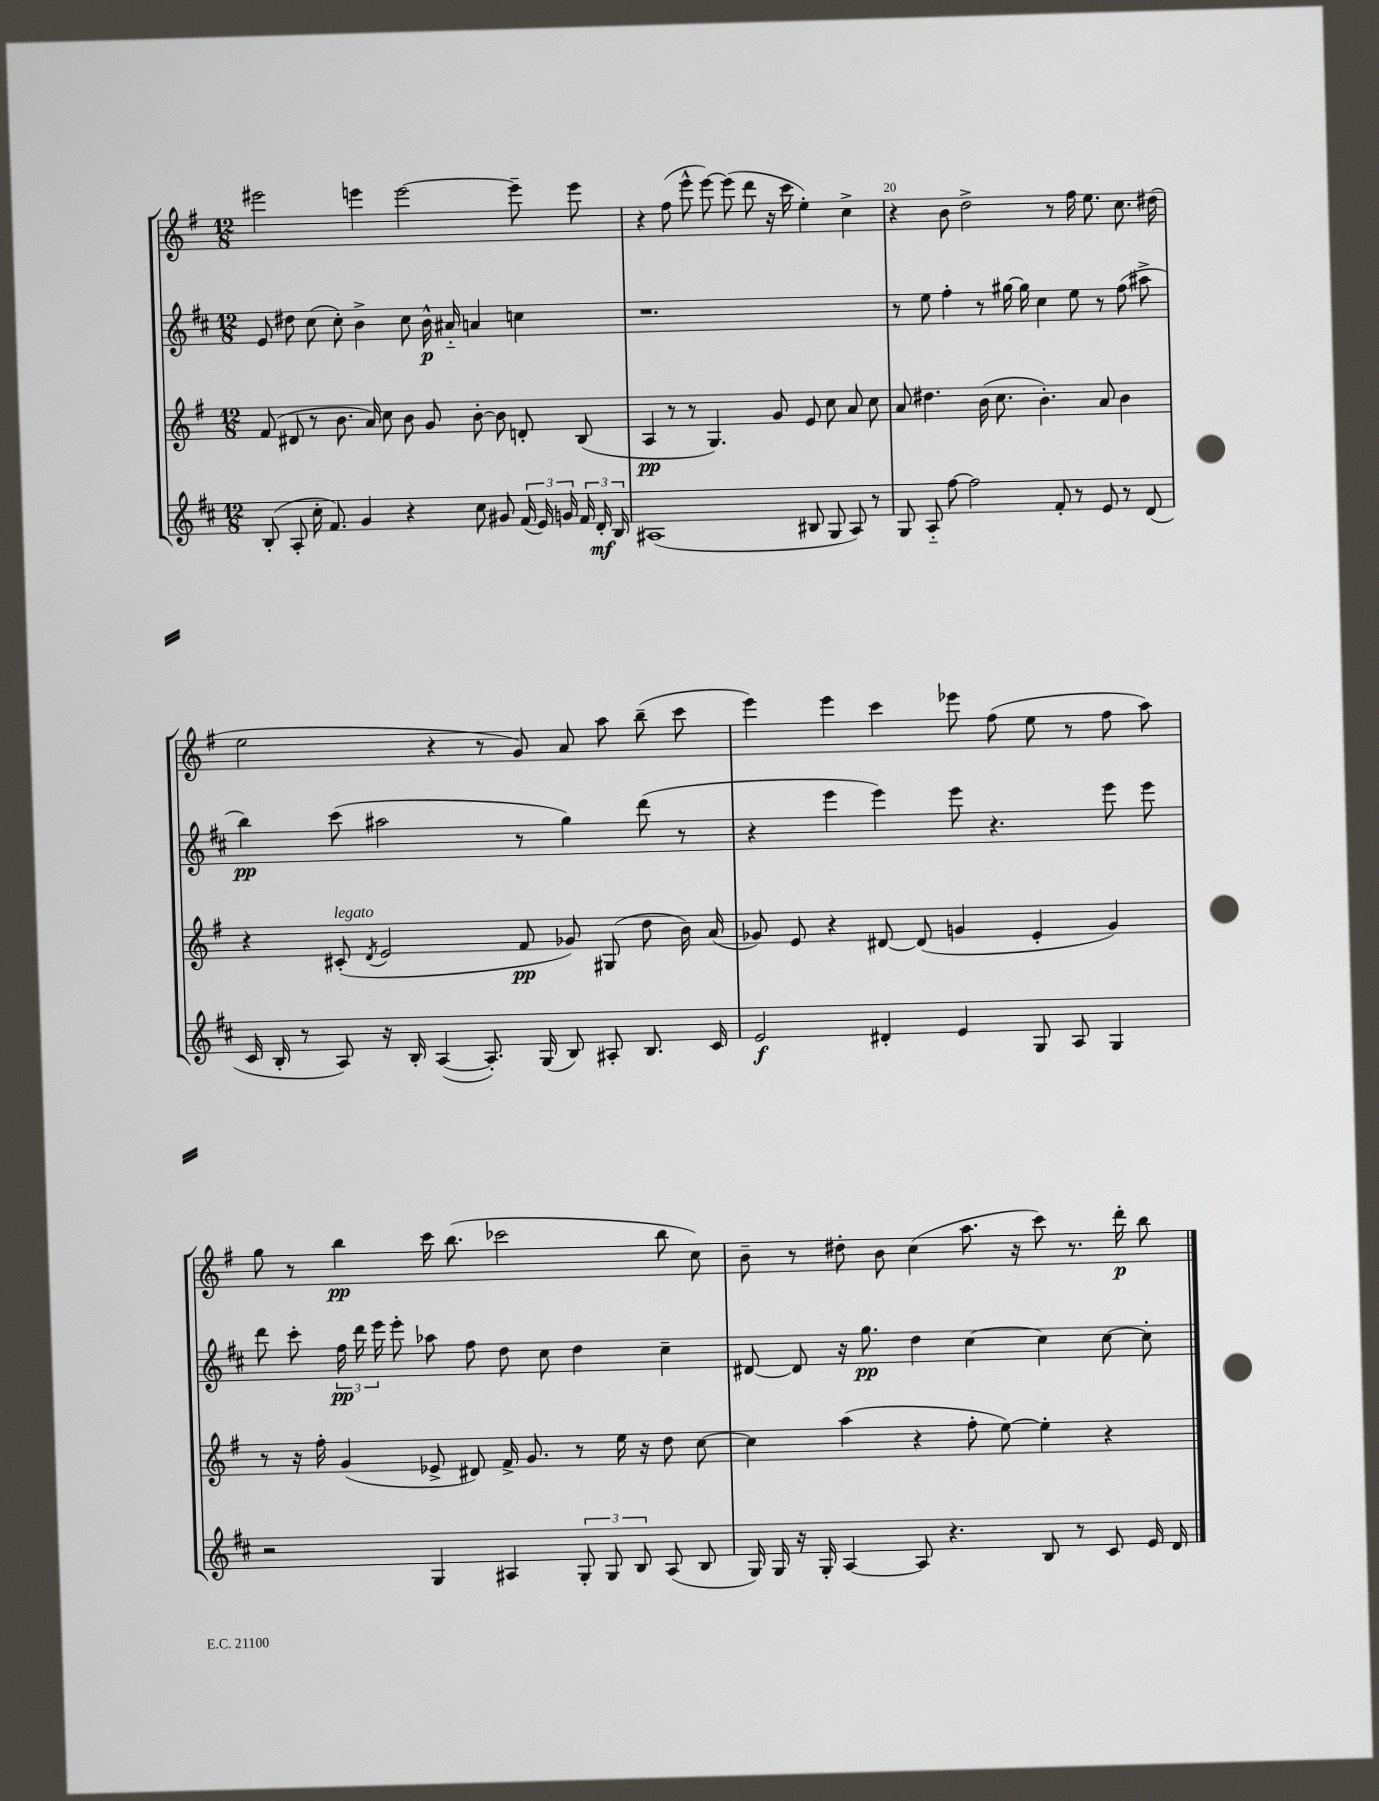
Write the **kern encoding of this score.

**kern	**kern	**kern	**kern
*staff4	*staff3	*staff2	*staff1
*clefG2	*clefG2	*clefG2	*clefG2
*k[f#c#]	*k[f#]	*k[f#c#]	*k[f#]
*M12/8	*M12/8	*M12/8	*M12/8
(8B'	(8f#	8e	2eee#
8A'	8d#	8dd#	.
16cc#'	8r	(8cc#	.
8.f#)	.	.	.
.	8.b	8cc#')	.
4g	.	4b^	4eee
.	16a)	.	.
.	8cc	.	.
4r	8b	8cc#	[2eee
.	8g	16b^^	.
.	.	16a#'~	.
8cc#	[8b'	4a	.
8g#	8b]	.	.
(24f#	8d'	4cc	8eee~]
24e)	.	.	.
24g	.	.	.
24f#	(8B	.	8eee
24d'	.	.	.
24B	.	.	.
=	=	=	=
(1A#	4A	1.r	4r
.	8r	.	(8ff#
.	8r	.	8eee^^
.	4.G)	.	[8eee)
.	.	.	(8eee]
.	.	.	8ddd
.	8g	.	16r
.	.	.	16ccc
8B#	8e	.	4ee')
8G	8cc	.	.
8A#)	8a	.	4cc^
8r	8cc	.	.
=	=	=	=
8G	8a	8r	4r
8A'~	4.dd#	8ee	.
[8ff#	.	4ff#'	8b
2ff#]	.	.	2dd^
.	(16b	8r	.
.	8.cc	.	.
.	.	[16gg#	.
.	.	16gg#]	.
.	4.b')	4cc#	.
8f#'	.	.	8r
8r	.	8ee	16ff#
.	.	.	8.ee
8e	8a	8r	.
8r	4b	(8ff#	8.cc
(8d	.	8aa#^	.
.	.	.	(16dd#
=	=	=	=
16c#	4r	4bb)	2ee
16B'	.	.	.
8r	.	.	.
8A)	(8c#'	(8ccc#	.
.	8qd	.	.
16r	2e	2aa#	.
16B'	.	.	.
([4A	.	.	4r
8.A'])	.	.	8r
.	8f#	8r	8g)
(16G	.	.	.
8B)	8g-)	4gg)	8a
8A#'	(8G#	.	8aa
8.B	8dd	(8ddd	(8bb~
.	16b)	8r	8ccc
16c#	(16a	.	.
=	=	=	=
2e	8g-)	4r	4eee)
.	8e	.	.
.	4r	4eee	4eee
4d#'	[8d#	4eee)	4ccc
.	(8d#]	.	.
4e	4g	8eee	8eee-
.	.	4.r	(8ff#
8G	4e'	.	8ee
8A	.	.	8r
4G	4g)	8eee	8ff#
.	.	8eee	8aa)
=	=	=	=
2r	8r	8ddd	8gg
.	16r	8ccc#'	8r
.	16ff#'	.	.
.	(4g	24ff#	4bb
.	.	24ddd	.
.	.	24eee	.
.	.	8eee'	.
4G	8e-^	8aa-	16ccc
.	.	.	(8.bb
.	8d#)	8ff#	.
4A#	16f#^	8dd	2ccc-
.	8.g	.	.
.	.	8cc#	.
12G'	8r	4dd	.
12G	.	.	.
.	16ee	.	.
12B	.	.	.
.	16r	.	.
(8A#	8dd	4cc#~	8bb
8B	[8cc	.	8cc)
=	=	=	=
16G)	4cc]	[8d#	8b~
16G	.	.	.
16r	.	8d#]	8r
16G'	.	.	.
[4A	(4aa	16r	8dd#'
.	.	8.gg	.
.	.	.	8b
8A]	4r	4dd	(4cc
4.r	.	.	.
.	8ff#'	[4cc#	8.aa
.	[8ee)	.	.
.	.	.	16r
8B	4ee']	4cc#]	8ccc)
8r	.	.	8.r
8c#	4r	[8cc#	.
.	.	.	16ddd'
16e	.	8cc#']	8bb
16d	.	.	.
==	==	==	==
*-	*-	*-	*-
